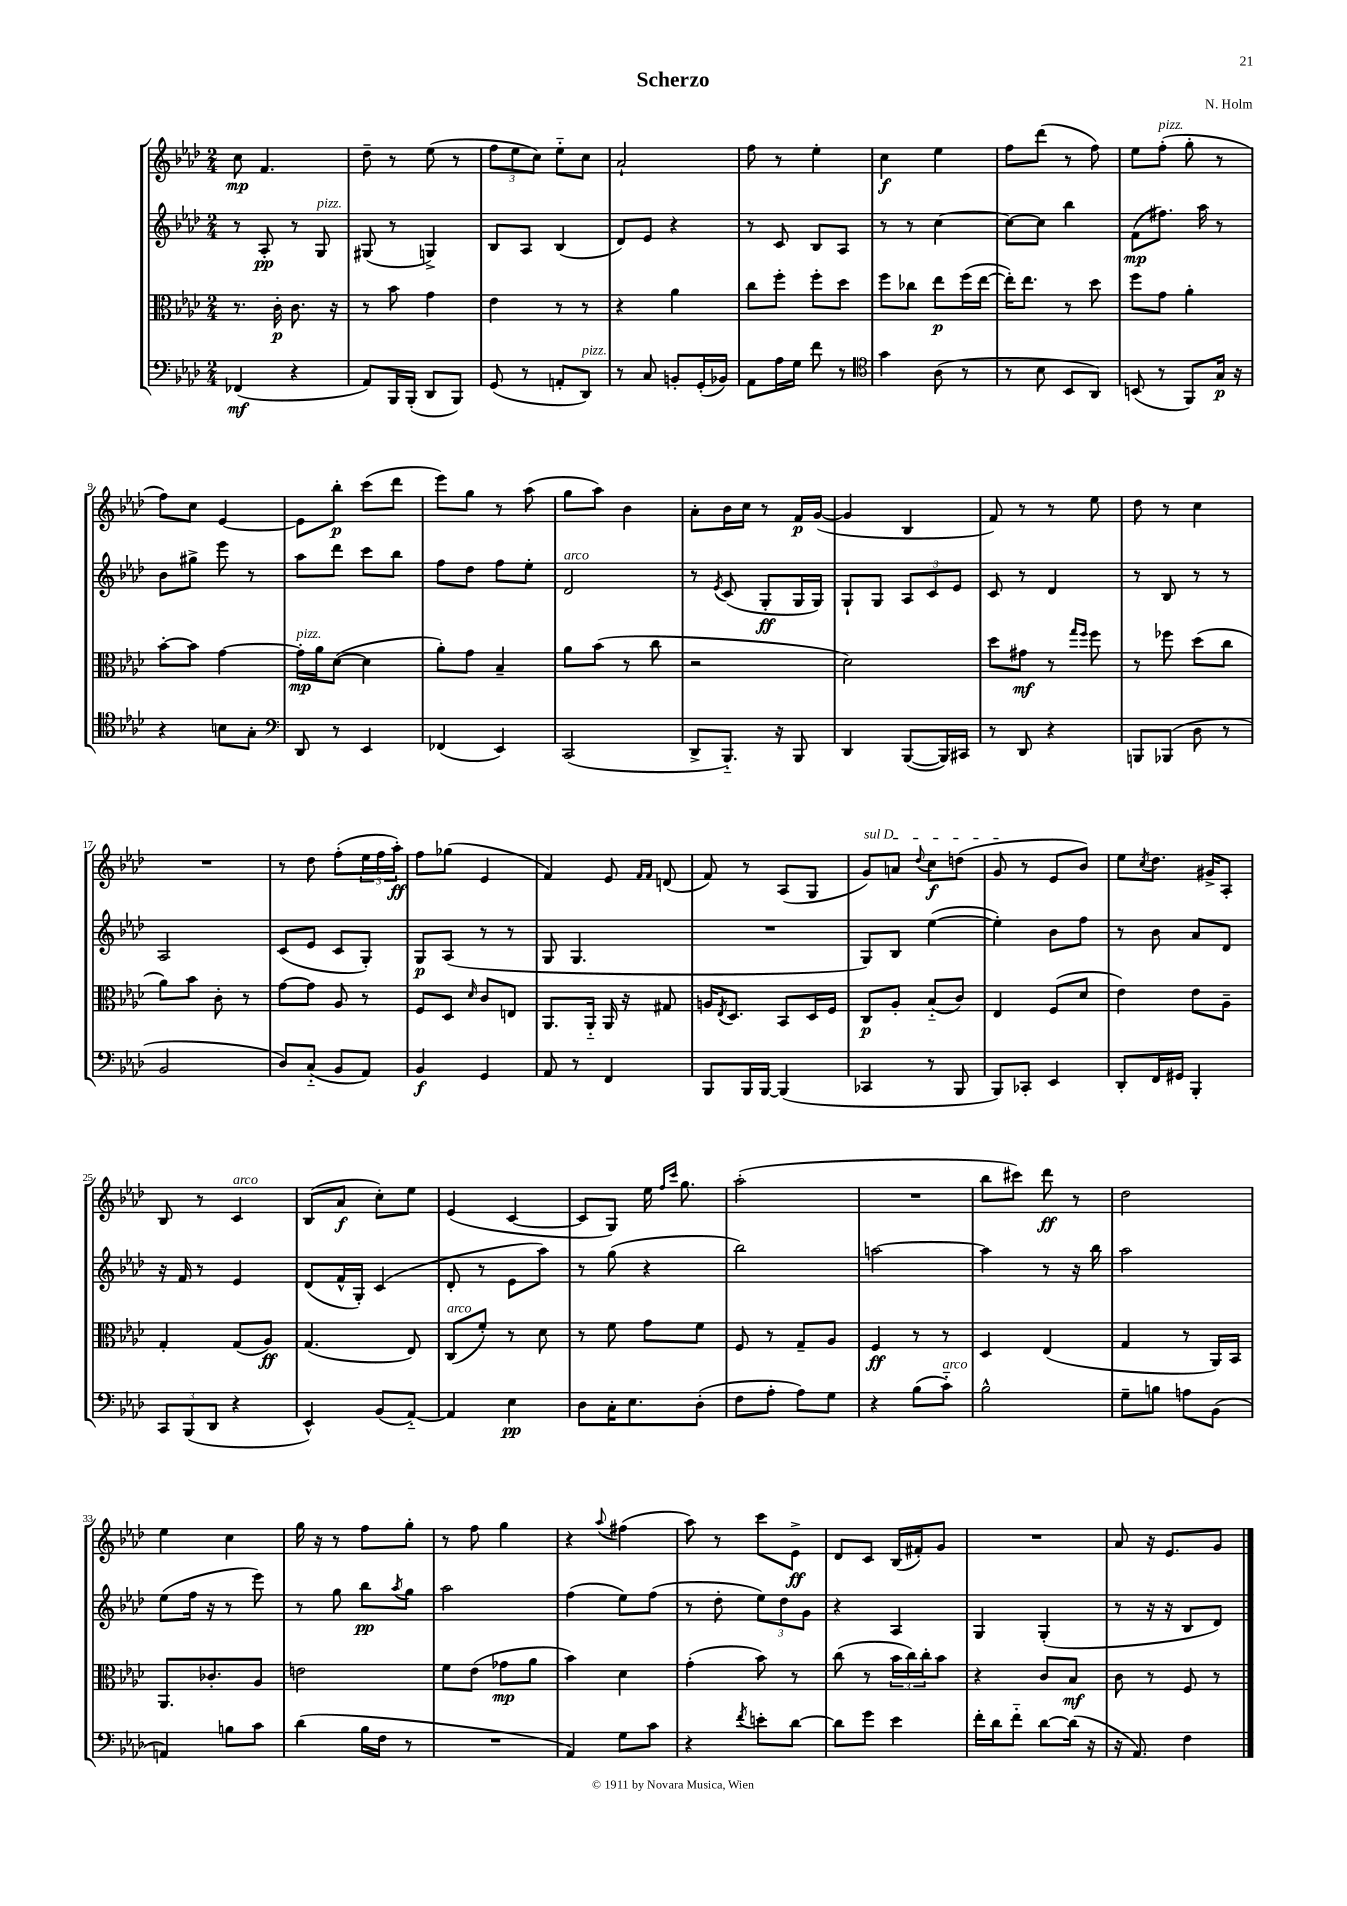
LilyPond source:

\header { title = "Scherzo" composer = "N. Holm" }
<<
\new StaffGroup <<
\new Staff = "s0" {
    \clef treble \key aes \major \numericTimeSignature \time 2/4
    c''8\mp f'4. |
    des''8-- r8 ees''8( r8 |
    \tuplet 3/2 { f''8 ees''8 c''8) } ees''8-_ c''8 |
    aes'2-! |
    f''8 r8 ees''4-. |
    c''4\f ees''4 |
    f''8 des'''8( r8 f''8) |
    ees''8 f''8-.^\markup { \italic "pizz." }( g''8-. r8 |
    f''8) c''8 ees'4~ |
    ees'8 bes''8-.\p c'''8( des'''8 |
    ees'''8) g''8 r8 aes''8( |
    g''8 aes''8) bes'4 |
    aes'8-. bes'16 c''16 r8 f'16\p g'16~( |
    g'4 bes4 |
    f'8) r8 r8 ees''8 |
    des''8 r8 c''4 |
    R2 |
    r8 des''8 f''8-.( \tuplet 3/2 { ees''16 f''16 aes''16-.\ff) } |
    f''8 ges''8( ees'4 |
    f'4) ees'8 \grace { f'16 f'16 } d'8( |
    f'8) r8 aes8( g8 |
    \once \override TextSpanner.bound-details.left.text = \markup { \italic "sul D" } g'8\startTextSpan) a'8 \appoggiatura { des''8 } c''8\f d''8( |
    g'8\stopTextSpan r8 ees'8 bes'8) |
    ees''8 \acciaccatura { c''8 } des''8. gis'16-> aes8-. |
    bes8 r8 c'4^\markup { \italic "arco" } |
    bes8( aes'8\f c''8-.) ees''8 |
    ees'4( c'4~ |
    c'8 g8) ees''16 \grace { f''16 c'''16 } g''8. |
    aes''2-.( |
    R2 |
    bes''8 cis'''8) des'''8\ff r8 |
    des''2 |
    ees''4 c''4 |
    g''16 r16 r8 f''8 g''8-. |
    r8 f''8 g''4 |
    r4 \appoggiatura { aes''8 } fis''4( |
    aes''8) r8 c'''8 ees'8->\ff |
    des'8 c'8 bes16( fis'16-.) g'8 |
    R2 |
    aes'8 r16 ees'8. g'8 \bar "|." |
}
\new Staff = "s1" {
    \clef treble \key aes \major \numericTimeSignature \time 2/4
    r8 aes8-.\pp r8 g8^\markup { \italic "pizz." } |
    gis8( r8 g4->) |
    bes8 aes8 bes4( |
    des'8) ees'8 r4 |
    r8 c'8 bes8 aes8 |
    r8 r8 c''4~ |
    c''8~ c''8 bes''4 |
    f'8\mp( fis''8.) aes''16 r8 |
    bes'8 gis''8-> ees'''8 r8 |
    aes''8 des'''8 c'''8 bes''8 |
    f''8 des''8 f''8 ees''8-. |
    des'2^\markup { \italic "arco" } |
    r8 \acciaccatura { ees'8 } c'8( g8-.\ff g16 g16) |
    g8-! g8 \tuplet 3/2 { aes8 c'8 ees'8 } |
    c'8 r8 des'4 |
    r8 bes8 r8 r8 |
    aes2 |
    c'8( ees'8 c'8 g8-.) |
    g8\p aes8( r8 r8 |
    g8 g4. |
    R2 |
    g8) bes8 ees''4~( |
    ees''4-.) bes'8 f''8 |
    r8 bes'8 aes'8 des'8 |
    r16 f'16 r8 ees'4 |
    des'8( f'16-^ g16-.) c'4( |
    des'8-. r8 ees'8 aes''8) |
    r8 g''8( r4 |
    bes''2) |
    a''2~ |
    a''4 r8 r16 bes''16 |
    aes''2 |
    ees''8( f''16 r16 r8 ees'''8) |
    r8 g''8 bes''8\pp \acciaccatura { aes''8 } g''8 |
    aes''2 |
    f''4( ees''8) f''8( |
    r8 des''8-. \tuplet 3/2 { ees''8) des''8 g'8 } |
    r4 aes4 |
    g4 g4-.( |
    r8 r16 r16 bes8 des'8) \bar "|." |
}
\new Staff = "s2" {
    \clef alto \key aes \major \numericTimeSignature \time 2/4
    r8. c'16-.\p c'8. r16 |
    r8 bes'8 g'4 |
    ees'4 r8 r8 |
    r4 aes'4 |
    c''8 f''8-. f''8-. des''8 |
    f''8 ces''8 ees''8\p f''16( ees''16~ |
    ees''16-.) ees''8. r8 des''8 |
    f''8 g'8 aes'4-. |
    bes'8~-. bes'8 g'4~ |
    g'16-.\mp^\markup { \italic "pizz." } aes'16 des'8~( des'4 |
    aes'8-.) g'8 bes4-- |
    aes'8 bes'8( r8 c''8 |
    r2 |
    des'2) |
    des''8 gis'8\mf r8 \grace { g''16 f''16 } f''8 |
    r8 fes''8 des''8( c''8 |
    aes'8) bes'8 c'8-. r8 |
    g'8~ g'8 aes8 r8 |
    f8 des8 \grace { des'16 } c'8 e8 |
    aes,8. aes,16-_ aes,16 r16 gis8 |
    a16 \acciaccatura { ees8 } des8. bes,8 des16 f16 |
    c8\p aes8-. bes8-_( c'8) |
    ees4 f8( des'8 |
    ees'4) ees'8 aes8-- |
    g4-. g8( aes8\ff) |
    g4.( ees8) |
    c8^\markup { \italic "arco" }( f'8-.) r8 des'8 |
    r8 f'8 g'8 f'8 |
    f8 r8 g8-- aes8 |
    f4\ff r8 r8 |
    des4 ees4( |
    g4 r8 aes,16) bes,16 |
    aes,8. ces'8.-. aes8 |
    e'2 |
    f'8 ees'8( ges'8\mp aes'8 |
    bes'4) des'4 |
    g'4-.( bes'8) r8 |
    c''8( r8 \tuplet 3/2 { bes'16 c''16) c''16-. } bes'8 |
    r4 c'8 bes8\mf |
    c'8 r8 f8 r8 \bar "|." |
}
\new Staff = "s3" {
    \clef bass \key aes \major \numericTimeSignature \time 2/4
    fes,4\mf( r4 |
    aes,8) bes,,16 bes,,16-.( des,8 bes,,8) |
    g,8( r8 a,8-. des,8^\markup { \italic "pizz." }) |
    r8 c8 b,8-. g,16-.( bes,16) |
    aes,8 aes16 g16 f'8 r8 |
    \clef tenor g'4 aes8( r8 |
    r8 bes8 bes,8 aes,8) |
    b,8( r8 f,8) g16\p r16 |
    r4 b8 g8-. |
    \clef bass des,8 r8 ees,4 |
    fes,4( ees,4) |
    c,2( |
    des,8-> bes,,8.-_) r16 bes,,8 |
    des,4 bes,,8~( bes,,16) cis,16 |
    r8 des,8 r4 |
    b,,8 bes,,8( des8 r8 |
    bes,2 |
    des8) c8-_( bes,8 aes,8) |
    bes,4\f g,4 |
    aes,8 r8 f,4 |
    bes,,8 bes,,16 bes,,16~ bes,,4( |
    ces,4 r8 bes,,8 |
    bes,,8) ces,8-. ees,4 |
    des,8-. f,16 gis,16 bes,,4-. |
    \tuplet 3/2 { c,8 bes,,8( des,8 } r4 |
    ees,4-^) bes,8( aes,8~-_) |
    aes,4 ees4\pp |
    des8 c16-. ees8. des8-.( |
    f8 aes8-. aes8) g8 |
    r4 bes8( c'8-_^\markup { \italic "arco" }) |
    bes2-^ |
    g8-- b8 a8 bes,8( |
    a,4) b8 c'8 |
    des'4( bes16 f16 r8 |
    R2 |
    aes,4) g8 c'8 |
    r4 \acciaccatura { f'8 } e'8-. des'8~ |
    des'8 g'8 ees'4 |
    f'16-. des'16 f'8-_ des'8~ des'16( r16 |
    r16 aes,8.) f4 \bar "|." |
}
>>
>>
